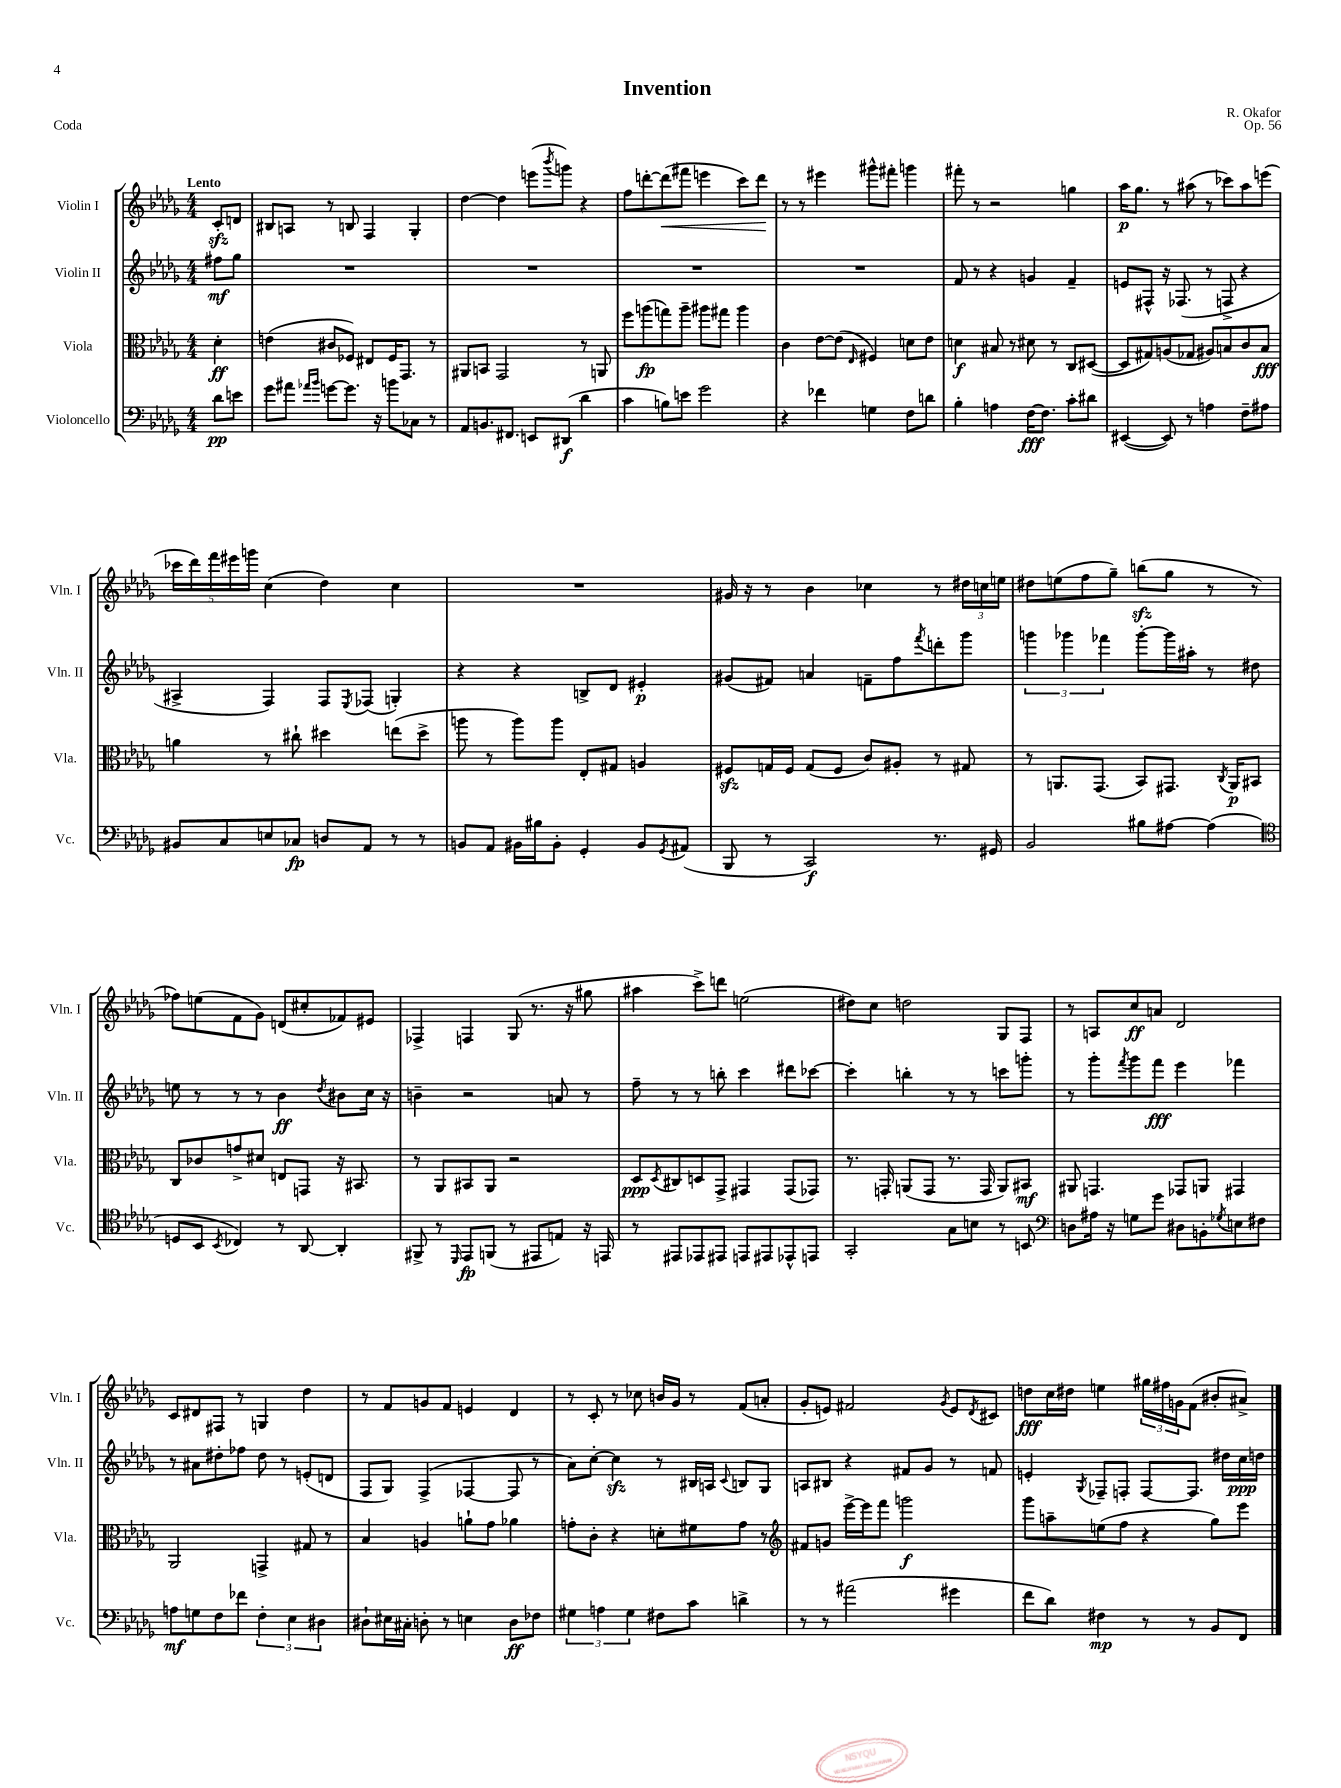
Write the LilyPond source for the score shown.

\header { title = "Invention" composer = "R. Okafor" opus = "Op. 56" piece = "Coda" }
<<
\new StaffGroup <<
\new Staff = "s0" \with { instrumentName = "Violin I" shortInstrumentName = "Vln. I" } {
    \clef treble \key des \major \numericTimeSignature \time 4/4 \partial 4 \tempo "Lento"
    c'8-.\sfz d'8 |
    bis8 a8 r8 b8 f4 ges4-. |
    des''4~ des''4 e'''8( \acciaccatura { bes'''8 } g'''8) r4 |
    f''8 d'''8~-. d'''8\<( fis'''8 e'''4 c'''8) d'''8\! |
    r8 r8 eis'''4 gis'''8-^ fis'''8-. g'''4 |
    fis'''8-. r8 r2 g''4 |
    aes''16\p ges''8. r8 ais''8( r8 ces'''8) ais''8 e'''8( |
    \tuplet 5/4 { ces'''16 des'''16) f'''16 eis'''16 g'''16 } c''4( des''4) c''4 |
    R1 |
    gis'16 r16 r8 bes'4 ces''4 r8 \tuplet 3/2 { dis''16 c''16 e''16 } |
    dis''8 e''8( f''8 ges''8--) b''8\sfz( ges''8 r8 r8 |
    fes''8) e''8( f'8 ges'8) d'8( cis''8-. fes'8) eis'8 |
    fes4-> f4 ges8( r8. r16 gis''8 |
    ais''4 c'''8->) d'''8 e''2( |
    dis''8) c''8 d''2 ges8 f8 |
    r8 a8 c''8\ff a'8 des'2 |
    c'8 dis'8 fis8 r8 g4 des''4 |
    r8 f'8 g'8 f'8 e'4 des'4 |
    r8 c'8-. r8 ces''8 b'16 ges'16 r8 f'8( a'8-. |
    ges'8-. e'8) fis'2 \acciaccatura { ges'8 } e'8 \acciaccatura { des'8 } cis'8 |
    d''8\fff c''16 dis''16 e''4 \tuplet 3/2 { gis''16 fis''16 g'16 } f'8( bis'8-. ais'8->) \bar "|." |
}
\new Staff = "s1" \with { instrumentName = "Violin II" shortInstrumentName = "Vln. II" } {
    \clef treble \key des \major \numericTimeSignature \time 4/4 \partial 4
    fis''8\mf ges''8 |
    R1 |
    R1 |
    R1 |
    R1 |
    f'8 r8 r4 g'4 f'4-- |
    e'8 fis8-^ r16 fes8.( r8 f8-> r4 |
    ais4-> f4) f8 \acciaccatura { ees8 } fes8( g4-.) |
    r4 r4 b8-> des'8 eis'4-.\p |
    gis'8( fis'8) a'4 f'8-- f''8 \acciaccatura { f'''8 } d'''8-. ges'''8 |
    \tuplet 3/2 { g'''4 ges'''4 fes'''4 } ges'''8~-. ges'''16 ais''16-. r8 dis''8 |
    e''8 r8 r8 r8 bes'4\ff \acciaccatura { des''8 } bis'8 c''16 r16 |
    b'4-- r2 a'8 r8 |
    f''8-- r8 r8 b''8-. c'''4 dis'''8 ces'''8~ |
    ces'''4-. b''4-. r8 r8 c'''8 g'''8-. |
    r8 ges'''8-. \acciaccatura { f'''8 } ges'''8 f'''8\fff ees'''4 fes'''4 |
    r8 ais'8 dis''8-. fes''8 dis''8 r8 e'8-.( d'8 |
    f8 ges8) f4->( fes4~ fes8 r8 |
    aes'8) c''8~-. c''4\sfz r8 bis16 a16 \appoggiatura { c'8 } b8 ges8 |
    a8 bis8 r4 fis'8 ges'8 r8 f'8 |
    e'4-. \acciaccatura { ges8 } fes8-- f8-. f8~ f8. dis''16 c''16\ppp d''16 \bar "|." |
}
\new Staff = "s2" \with { instrumentName = "Viola" shortInstrumentName = "Vla." } {
    \clef alto \key des \major \numericTimeSignature \time 4/4 \partial 4
    des'4-.\ff |
    e'4( cis'8 fes8) eis8 fes16 ges,8. r8 |
    ais,8 b,8 ges,2 r8 a,8 |
    f''8 a''8\fp( g''8) a''8-- ais''8 gis''8 ais''4 |
    c'4 ees'8~ ees'8( \grace { ees16 } fis4) d'8 ees'8 |
    d'4\f bis8 r8 dis'8 r8 c8 dis8~( |
    dis8 gis8) a8( ges8 ais8) b8 c'8 b8\fff |
    a'4 r8 cis''8-! dis''4 e''8( dis''8-> |
    a''8 r8 a''8) a''8 ees8-. gis8 a4 |
    fis8\sfz g16 fis16 g8( fis8 c'8) ais8-. r8 gis8 |
    r8 a,8. ges,8.( bes,8) gis,8. \acciaccatura { c8 } a,16\p bis,8 |
    c8 ces'8 g'8-> dis'8 e8 g,8 r16 bis,8. |
    r8 aes,8 bis,8 aes,8 r2 |
    des8\ppp \acciaccatura { des8 } cis8 d8 ges,8-> gis,4 gis,8( ges,8) |
    r8. g,16-. a,8( g,8 r8. g,16 a,8) bis,8\mf |
    ais,8 g,4. ges,8 a,8 gis,4 |
    aes,2 g,4-> gis8 r8 |
    bes4 a4 a'8-! ges'8 aes'4 |
    g'8-. c'8-. r4 d'8-. fis'8 g'8 r8 |
    \clef treble fis'8 g'8 ees'''16~-> ees'''16 f'''8 g'''2\f |
    ges'''8 a''8-- e''8( f''8 r4 ges''8) ees'''8 \bar "|." |
}
\new Staff = "s3" \with { instrumentName = "Violoncello" shortInstrumentName = "Vc." } {
    \clef bass \key des \major \numericTimeSignature \time 4/4 \partial 4
    des'8\pp e'8 |
    ges'8 ais'8 \grace { aes'16 bes'16 } g'8~ g'8. r16 b'8 ces8 r8 |
    aes,8 b,8. fis,8. e,8 dis,8\f( des'4 |
    c'4 b8) e'8 ges'2 |
    r4 fes'4 g4 f8 d'8 |
    bes4-. a4 f16~\fff f8. c'8-. dis'8 |
    eis,4~( eis,8) r8 a4 f8-- ais8 |
    bis,8 c8 e8 ces8\fp d8 aes,8 r8 r8 |
    b,8 aes,8 bis,16 bis16 bis,8-. ges,4-. bis,8 \acciaccatura { ges,8 } ais,8( |
    bes,,8 r8 c,2\f) r8. gis,16 |
    bes,2 bis8 ais8~ ais4( |
    \clef tenor d8 bes,8 \acciaccatura { bes,8 } ces4) r8 aes,8~ aes,4-. |
    fis,8-> r8 \grace { des,16 } ees,8\fp f,8( r8 eis,8 e8) r16 e,16 |
    r8 eis,8 ees,8 eis,8 e,8 eis,8 ees,8-^ e,8 |
    ges,2-. ges8 b8 r8 b,8 |
    \clef bass d8 ais16 r16 g8 ges'8 dis8 b,8-. \acciaccatura { ges8 } e8 fis8 |
    a8\mf g8 f8 fes'8 \tuplet 3/2 { f4-. ees4 dis4 } |
    dis8-! eis16 cis16-. d8-. r8 e4 d8\ff fes8 |
    \tuplet 3/2 { gis4 a4 gis4 } fis8 c'8 d'4-> |
    r8 r8 ais'2( gis'4 |
    f'8 des'8) fis4\mp r8 r8 bes,8 f,8 \bar "|." |
}
>>
>>
\layout { \context { \Score \remove "Bar_number_engraver" } }
